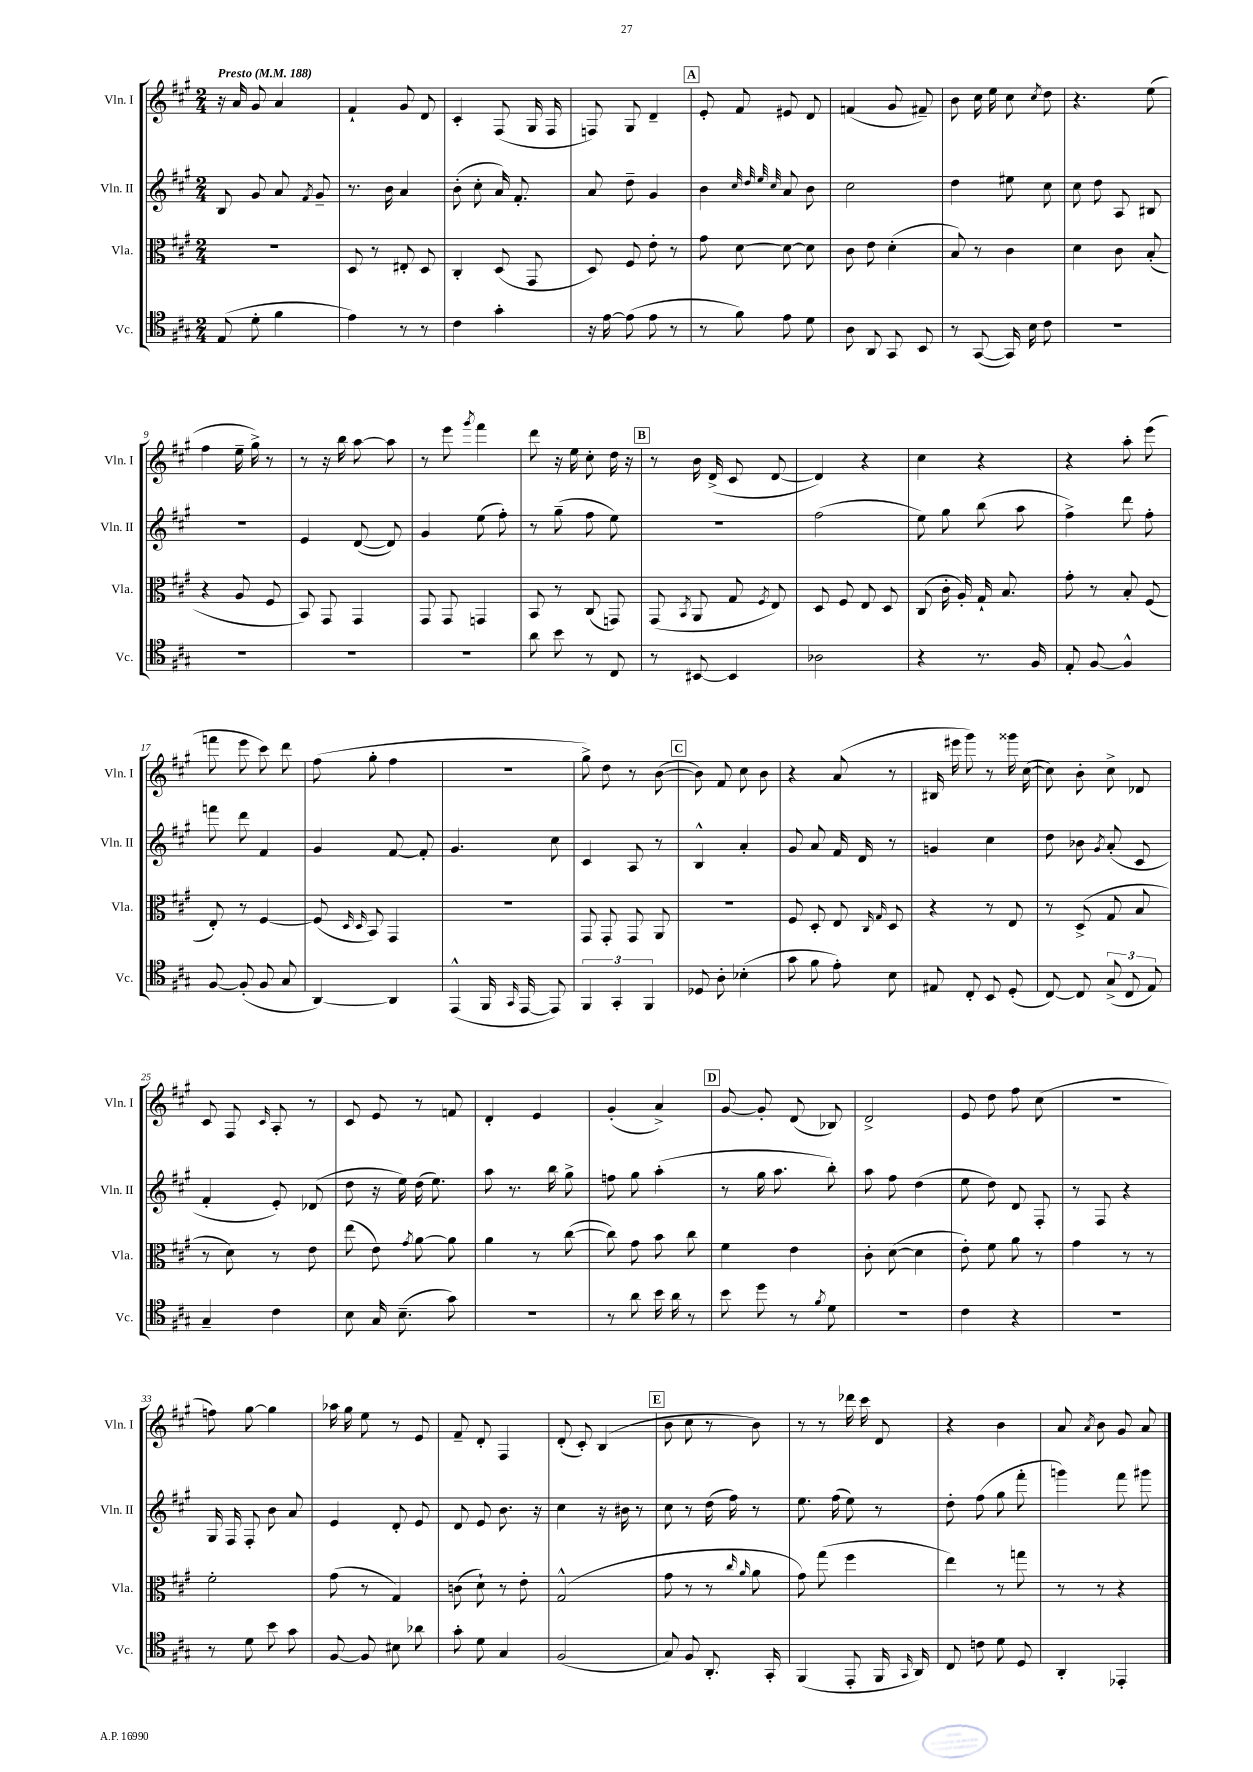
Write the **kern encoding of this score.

**kern	**kern	**kern	**kern
*staff4	*staff3	*staff2	*staff1
*clefC4	*clefC3	*clefG2	*clefG2
*k[f#c#g#]	*k[f#c#g#]	*k[f#c#g#]	*k[f#c#g#]
*M2/4	*M2/4	*M2/4	*M2/4
*MM188	*MM188	*MM188	*MM188
(8E	2r	8B	16r
.	.	.	16a
8d'	.	8g#	8g#
4f#	.	8a	4a
.	.	8qf#	.
.	.	8g#~	.
=	=	=	=
4e)	8D	8.r	4f#`
.	8r	.	.
.	.	16b	.
8r	8E#'	4a	8g#
8r	8D	.	8d
=	=	=	=
4c#	4C#'	(8b'	4c#'
.	.	8cc#'	.
4g#'	(8D	16a)	(8F#
.	.	8.f#'	.
.	8GG#	.	16G#
.	.	.	16F#
=	=	=	=
16r	8D)	8a	8F)
[16e	.	.	.
(8e]	8F#	8dd~	8G#
8e	8e'	4g#	4d~
8r	8r	.	.
=	=	=	=
8r	8g#	4b	8e'
8f#)	[8d	.	8f#
.	.	32qqcc#	.
.	.	32qqdd	.
.	.	32qqee	.
.	.	32qqcc#	.
8e	8d_	8a	8e#
8d	8d]	8b	8d
=	=	=	=
8A	8c#	2cc#	(4f
8AA	8e	.	.
8GG#	(4d'	.	8g#
8BB	.	.	8f#~)
=	=	=	=
8r	8B)	4dd	8b
([8GG#	8r	.	16cc#
.	.	.	16ee
16GG#])	4c#	8ee#	8cc#
16B	.	.	.
.	.	.	8qcc#
8c#	.	8cc#	8dd
=	=	=	=
2r	4d	8cc#	4.r
.	.	8dd	.
.	8c#	8A	.
.	(8B'	8B#	(8ee
=	=	=	=
2r	4r	2r	4ff#
.	8A	.	16ee~
.	.	.	16gg#^)
.	8F#	.	8r
=	=	=	=
2r	8BB)	4e	8r
.	8GG#	.	16r
.	.	.	16bb
.	4GG#	([8d	[8aa
.	.	8d])	8aa]
=	=	=	=
2r	8GG#	4g#	8r
.	8GG#	.	8eee
.	.	.	8qggg#
.	4GG	(8ee	4fff#
.	.	8ff#')	.
=	=	=	=
8a	8BB	8r	8ddd
8b	8r	(8gg#~	16r
.	.	.	16ee
8r	(8C#	8ff#	8cc#'
8C#	8GG)	8ee)	16dd
.	.	.	16r
=	=	=	=
8r	(8GG#	2r	8r
.	8qBB	.	.
[8BB#	8AA	.	16b
.	.	.	(16d^
4BB#]	8G#	.	8c#
.	8qF#	.	.
.	8E)	.	[8d
=	=	=	=
2A-	8D	(2ff#	4d])
.	8F#	.	.
.	8E	.	4r
.	8D	.	.
=	=	=	=
4r	(8C#	8ee)	4cc#
.	16c#'	8gg#	.
.	16A')	.	.
8.r	16G#`	(8bb	4r
.	8.B	.	.
.	.	8aa	.
16F#	.	.	.
=	=	=	=
8E'	8g#'	4ff#^)	4r
[8F#	8r	.	.
4F#^^]	8B'	8ddd	8aa'
.	(8F#	8ff#'	(8eee
=	=	=	=
[8F#	8E')	8fff	8fff
(8F#']	8r	8ddd	8eee
8F#	[4F#	4f#	8ccc#)
8G#	.	.	8ddd
=	=	=	=
[4AA)	(8F#]	4g#	(8ff#
.	16qqD	.	.
.	16qqD	.	.
.	8BB)	.	8gg#'
4AA]	4GG#	[8f#	4ff#
.	.	8f#']	.
=	=	=	=
(4EE^^	2r	4.g#	2r
16FF#	.	.	.
16qqGG#	.	.	.
[16EE	.	.	.
8EE])	.	8cc#	.
=	=	=	=
6FF#	8GG#	4c#	8gg#^)
.	8GG#'	.	8dd
6GG#'	.	.	.
.	8GG#	8A	8r
6FF#	.	.	.
.	8AA	8r	([8b
=	=	=	=
8D-	2r	4B^^	8b])
8A'	.	.	8f#
(4B-'	.	4a'	8cc#
.	.	.	8b
=	=	=	=
8g#	8F#	8g#	4r
8f#	8D'	8a	.
8e')	8E	16f#	(8a
.	.	16d	.
.	16qqC#	.	.
.	16qqG#	.	.
8B	8D	8r	8r
=	=	=	=
8E#	4r	4g	16B#
.	.	.	16eee#
8C#'	.	.	8ggg#)
8BB	8r	4cc#	8r
(8D'	8E	.	16ggg##
.	.	.	([16cc#
=	=	=	=
[8C#)	8r	8dd	8cc#])
8C#]	(8D^	8b-	8b'
.	.	8qg#	.
(12G#^	8G#	(8a'	8cc#^
12C#	.	.	.
.	8B	8c#	8d-
12E)	.	.	.
=	=	=	=
4G#~	8r	4f#'	8c#
.	8d)	.	8F#
.	.	.	16qqc#
4c#	8r	8e')	8A'
.	8e	(8d-	8r
=	=	=	=
8B	(8ee	8dd	8c#
16G#	8e)	16r	8e
(8.B~	.	16ee)	.
.	8qg#	.	.
.	[8a	(16dd	8r
.	.	8.ee)	.
8g#)	8a]	.	8f
=	=	=	=
2r	4a	8aa	4d'
.	.	8.r	.
.	8r	.	4e
.	.	16bb	.
.	([8cc#	8gg#^	.
=	=	=	=
8r	8cc#])	8ff	(4g#'
8a	8g#	8gg#	.
16b	8b	(4aa'	4a^)
16a	.	.	.
8r	8cc#	.	.
=	=	=	=
8b	4f#	8r	[8g#
8dd	.	16gg#	8g#']
.	.	8.aa	.
8r	4e	.	(8d
8qf#	.	.	.
8d	.	8bb')	8B-)
=	=	=	=
2r	8c#'	8aa	2d^
.	([8d	8ff#	.
.	4d]	(4dd	.
=	=	=	=
4c#	8e')	8ee	8e
.	8f#	8dd)	8dd
4r	8a	8d	8ff#
.	8r	8F#'	(8cc#
=	=	=	=
2r	4g#	8r	2r
.	.	8F#	.
.	8r	4r	.
.	8r	.	.
=	=	=	=
8r	2f#'	16G#	8ff)
.	.	16F#	.
8d	.	8F#'	[8gg#
8b	.	8b	4gg#]
8g#	.	8a	.
=	=	=	=
[8F#	(8g#	4e	16aa-
.	.	.	16gg#
8F#]	8r	.	8ee
8B#	4G#)	8d'	8r
8a-	.	8e	8e
=	=	=	=
8g#'	(8c	8d	8f#~
8d	8d`)	8e	8d'
4G#	8r	8.b	4F#
.	8e'	.	.
.	.	16r	.
=	=	=	=
(2F#	(2G#^^	4cc#	(8d'
.	.	.	8c#')
.	.	16r	(4B
.	.	16b#	.
.	.	8r	.
=	=	=	=
8G#)	8g#	8cc#	8b
8F#	8r	8r	8cc#
8.AA'	8r	(16dd	8r
.	.	16ff#)	.
.	16qqcc#	.	.
.	16qqa	.	.
.	8a	8r	8b)
16GG#'	.	.	.
=	=	=	=
(4FF#	8g#)	8.ee	8r
.	(8gg#	.	8r
.	.	(16ff#	.
8EE'	4ff#	8ee)	16ddd-
.	.	.	16ccc#
16FF#	.	8r	8d
16qqGG#	.	.	.
16AA)	.	.	.
=	=	=	=
8C#	4ee)	8dd'	4r
8c	.	(8ff#	.
8d	8r	8gg#	4b
8D	8gg	8fff#'	.
=	=	=	=
4AA'	8r	4ggg)	8a
.	.	.	8qa
.	8r	.	8b
4EE-'	4r	8fff#	8g#
.	.	8ggg#	8a
==	==	==	==
*-	*-	*-	*-
